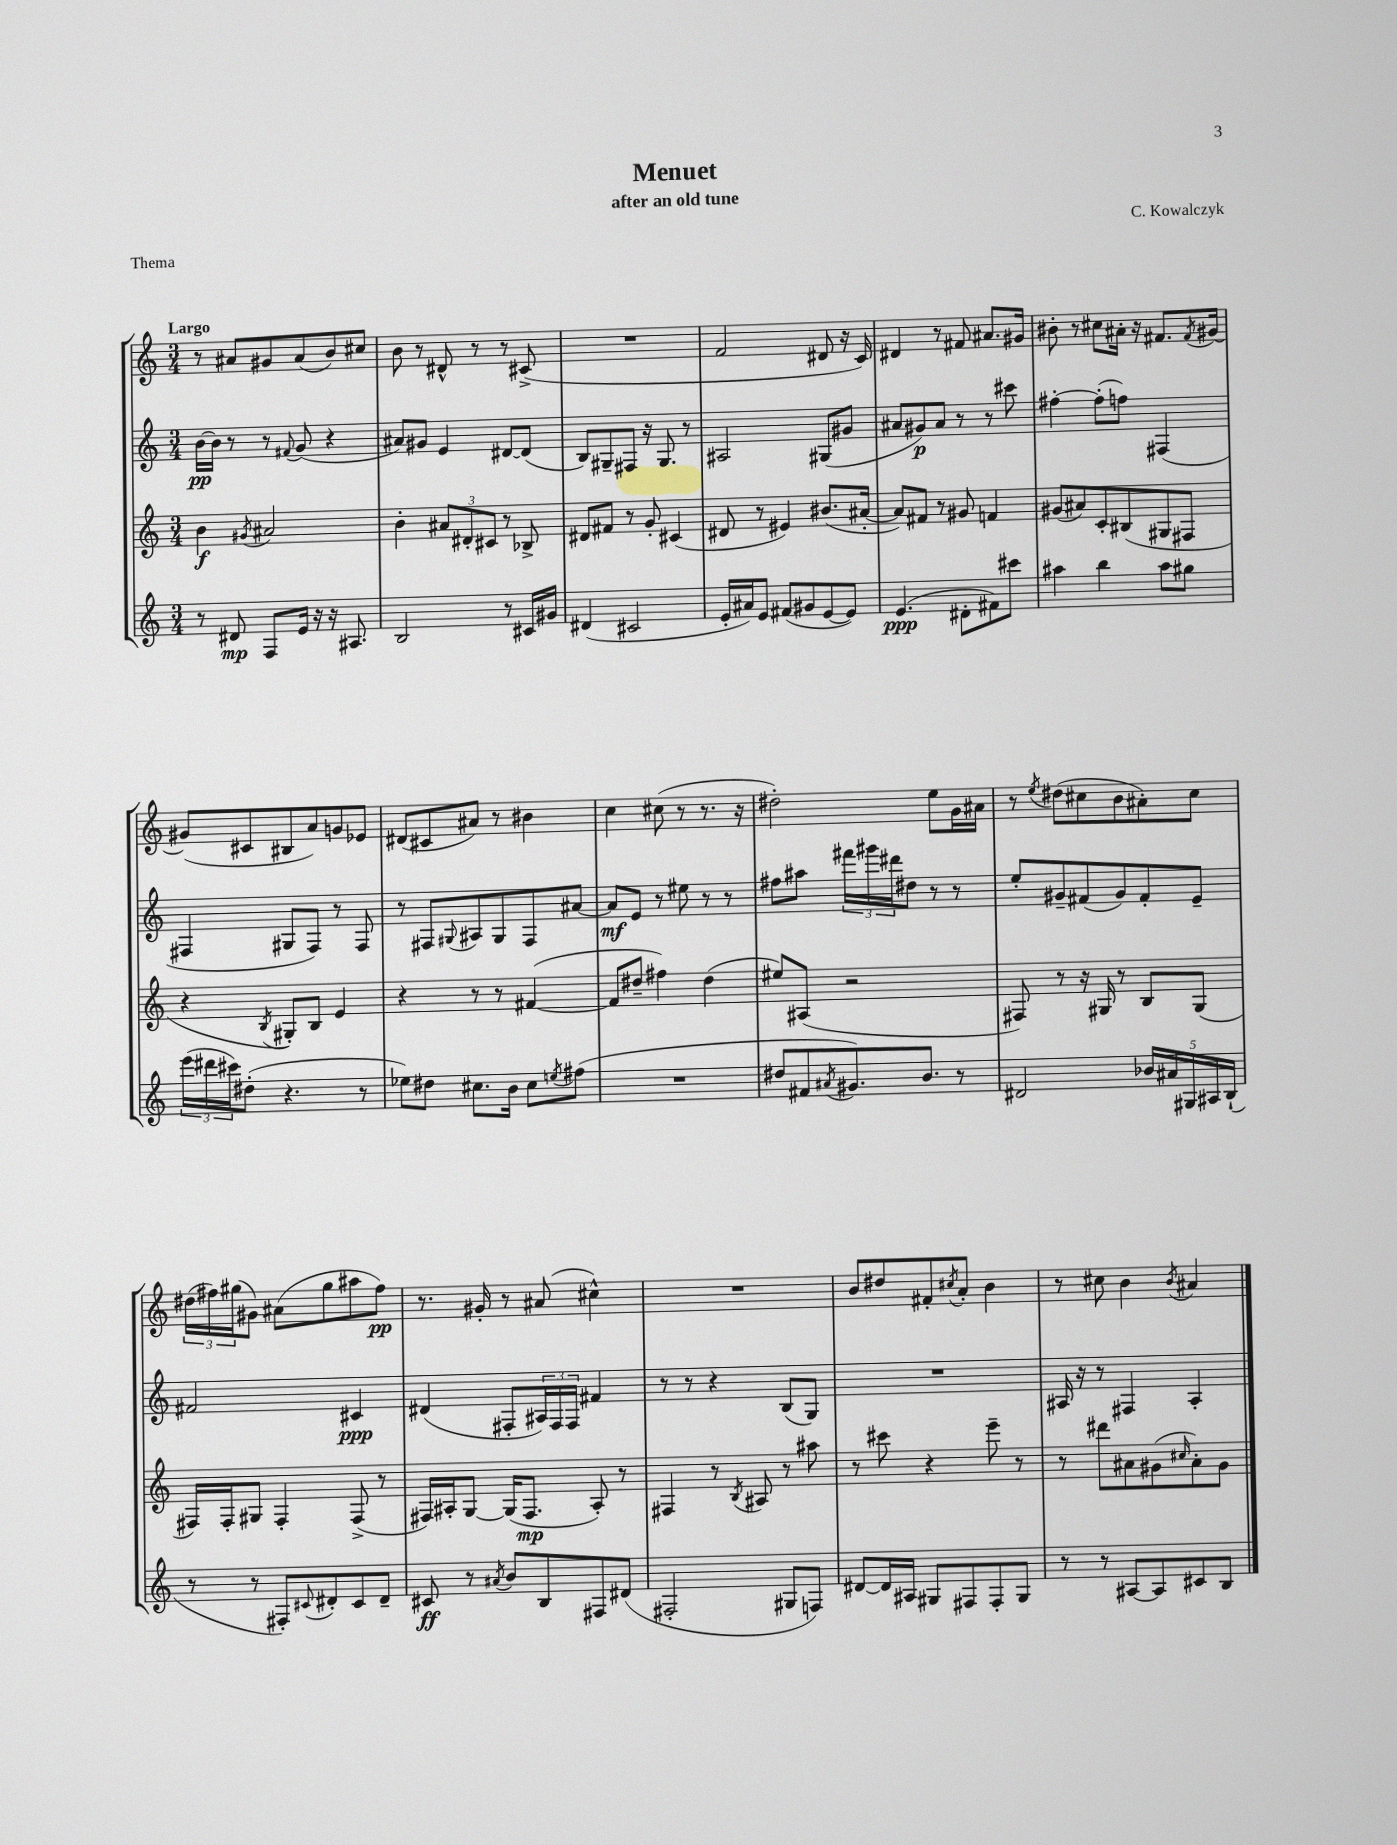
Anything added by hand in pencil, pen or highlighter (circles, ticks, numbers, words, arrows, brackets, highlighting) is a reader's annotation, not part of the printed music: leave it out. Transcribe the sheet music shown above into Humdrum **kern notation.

**kern	**kern	**kern	**kern
*staff4	*staff3	*staff2	*staff1
*clefG2	*clefG2	*clefG2	*clefG2
*k[]	*k[]	*k[]	*k[]
*M3/4	*M3/4	*M3/4	*M3/4
8r	4b\	[16b\LL	8r
.	.	16b\]JJ	.
8d#/	.	8r	8a#/L
.	8qg#/	.	.
8F/L	2a#/	8r	8g#/
.	.	8qqf#/	.
16e/Jk	.	(8g/	(8a#/
16r	.	.	.
16r	.	4r	8b/)
8.A#/	.	.	.
.	.	.	8cc#/J
=	=	=	=
2B/	4b'\	8a#/L)	8b\
.	.	8g#/J	8r
.	12a#/L	4e/	8d#^^/
.	12d#'/	.	.
.	.	.	8r
.	12c#/J	.	.
8r	8r	[8d#/L	8r
16c#/LL	8B-^/	(8d#/]J	(8c#^/
16g#/JJ	.	.	.
=	=	=	=
(4d#/	8d#/L	8B/L)	2.r
.	8f#/J	8G#~/	.
2c#/	8r	8F#/J	.
.	8g'/	16r	.
.	.	8.G#/	.
.	(4c#/	.	.
.	.	8r	.
=	=	=	=
16e'/LL	8d#/	2A#/	2f/
16a#/J)	.	.	.
8e/J	8r	.	.
(8f#/L	4e#/)	.	.
8g#/	.	.	.
[8e/	(8.b#/L	(8G#/L	8d#/
8e/]J)	.	8g#/J	16r
.	[16a#'/Jk	.	16c/)
=	=	=	=
(4.e/	8a#/]L)	8a#/L	4d#/
.	8f#/J	8g#/)	.
.	8r	8a#/J	8r
8d#'\L	8g#/	8r	8f#/
8f#\)	4f/	8r	8.a#/L
8ccc#\J	.	8ccc#\	.
.	.	.	16g#/Jk
=	=	=	=
4aa#\	(8g#/L	[4ff#'\	8b#'\
.	8a#/)	.	8r
4bb\	8c'/	(8ff#'\]L	8cc#\L
.	(8B#/	8ff\J)	16a#'\Jk
.	.	.	16r
8aa#\L	8G#/	(4F#/	8.f#/L
8gg#\J	8F#/J	.	.
.	.	.	8qf#/
.	.	.	[16g#/Jk
=	=	=	=
(24eee\LL	4r	4F#/	(8g#/]L
24ddd#\	.	.	.
24ccc#\J)	.	.	.
(8dd#'\J	.	.	8c#/
.	8qB/	.	.
4.r	8G#'/L)	8G#/L	8B#/
.	8B/J	8F#/J)	8a/)
.	4e/	8r	8g/
8r	.	8F#/	8e-/J
=	=	=	=
8ee-\L)	4r	8r	(8d#/L
8dd#\J	.	8F#/L	8c#/
.	.	8qqG#/	.
8.cc#\L	8r	8A#/	8a#/J)
.	8r	8G#/	8r
16b\Jk	.	.	.
8cc#\L	([4f#/	8F#/	4b#\
8qee/	.	.	.
(8ff#\J	.	[8a#/J	.
=	=	=	=
2.r	8f#/]L	8a#/]L	4cc\
.	8dd#~/J	8e/J	.
.	4ff#\)	8r	(8cc#\
.	.	8ee#\	8r
.	(4dd#\	8r	8.r
.	.	8r	.
.	.	.	16r
=	=	=	=
8dd#/L	8ee#/L)	8ff#\L	2dd#'\)
8f#/	(8A#/J	8aa#\J	.
8qa#/	.	.	.
8.g#/)	2r	24fff#\LL	.
.	.	24ggg#\	.
.	.	24ddd#\J	.
.	.	8dd#\J	.
8.b/J	.	.	.
.	.	8r	8ee\L
8r	.	8r	16g\L
.	.	.	16a#\JJ
=	=	=	=
2d#/	8F#/)	8ee'/L	8r
.	.	.	8qee/
.	8r	8g#~/	(8dd#\L
.	16r	(8f#/	8cc#\
.	16G#/	.	.
.	8r	8g#/)	8b\
20b-/LL	8B/L	8f#'/	8a#'\)
20a#/	.	.	.
20G#/	.	.	.
.	(8G#/J	8e~/J	8cc#\J
20A#/	.	.	.
(20B`/JJ	.	.	.
=	=	=	=
8r	16F#/LL)	2f#/	(24dd#\LL
.	.	.	24ff#\)
.	16F#'/J	.	.
.	.	.	(24gg#\J
8r	8G#/J	.	8g#\J)
8F#'/L)	4F#'/	.	(8a#\L
8qqc#/	.	.	.
8d#'/	.	.	8gg#\
8c#/	(8F#^/	4c#/	8aa#\
8d#~/J	8r	.	8ff#\J)
=	=	=	=
8c#/	16F#/LL)	(4d#/	8.r
.	16A#'/J	.	.
8r	[8G/J	.	.
.	.	.	16g#'/
8qa#/	.	.	.
8b/L	(16G/]LK	8F#'/L	8r
.	8.F#/J	.	.
8B/	.	24A#/L)	(8a#/
.	.	24F#/	.
.	.	24F#/JJ	.
8F#/	8A#'/)	4f#/	4cc#^^\)
(8d#/J	8r	.	.
=	=	=	=
2F#'/	4F#/	8r	2.r
.	.	8r	.
.	8r	4r	.
.	8qB/	.	.
.	8A#/	.	.
8G#/L	8r	(8B/L	.
8F/J)	8aa#\	8G/J)	.
=	=	=	=
[8d#/L	8r	2.r	8b/L
16d#/]L	8ccc#\	.	8dd#/
16A#/JJ	.	.	.
8G#/L	4r	.	8f#'/
.	.	.	8qcc#/
8F#/	.	.	8a'/J
8F#'/	8eee~\	.	4b\
8G#/J	8r	.	.
=	=	=	=
8r	8r	16A#/	8r
.	.	16r	.
8r	8ddd#\L	8r	8cc#\
[8A#/L	8a#\	4F#/	4b\
8A#/]	(8g#\	.	.
.	16qqcc#/	.	8qb/
8c#/	8a#'\)	4A#'/	4a#/
8B/J	8g#\J	.	.
==	==	==	==
*-	*-	*-	*-
